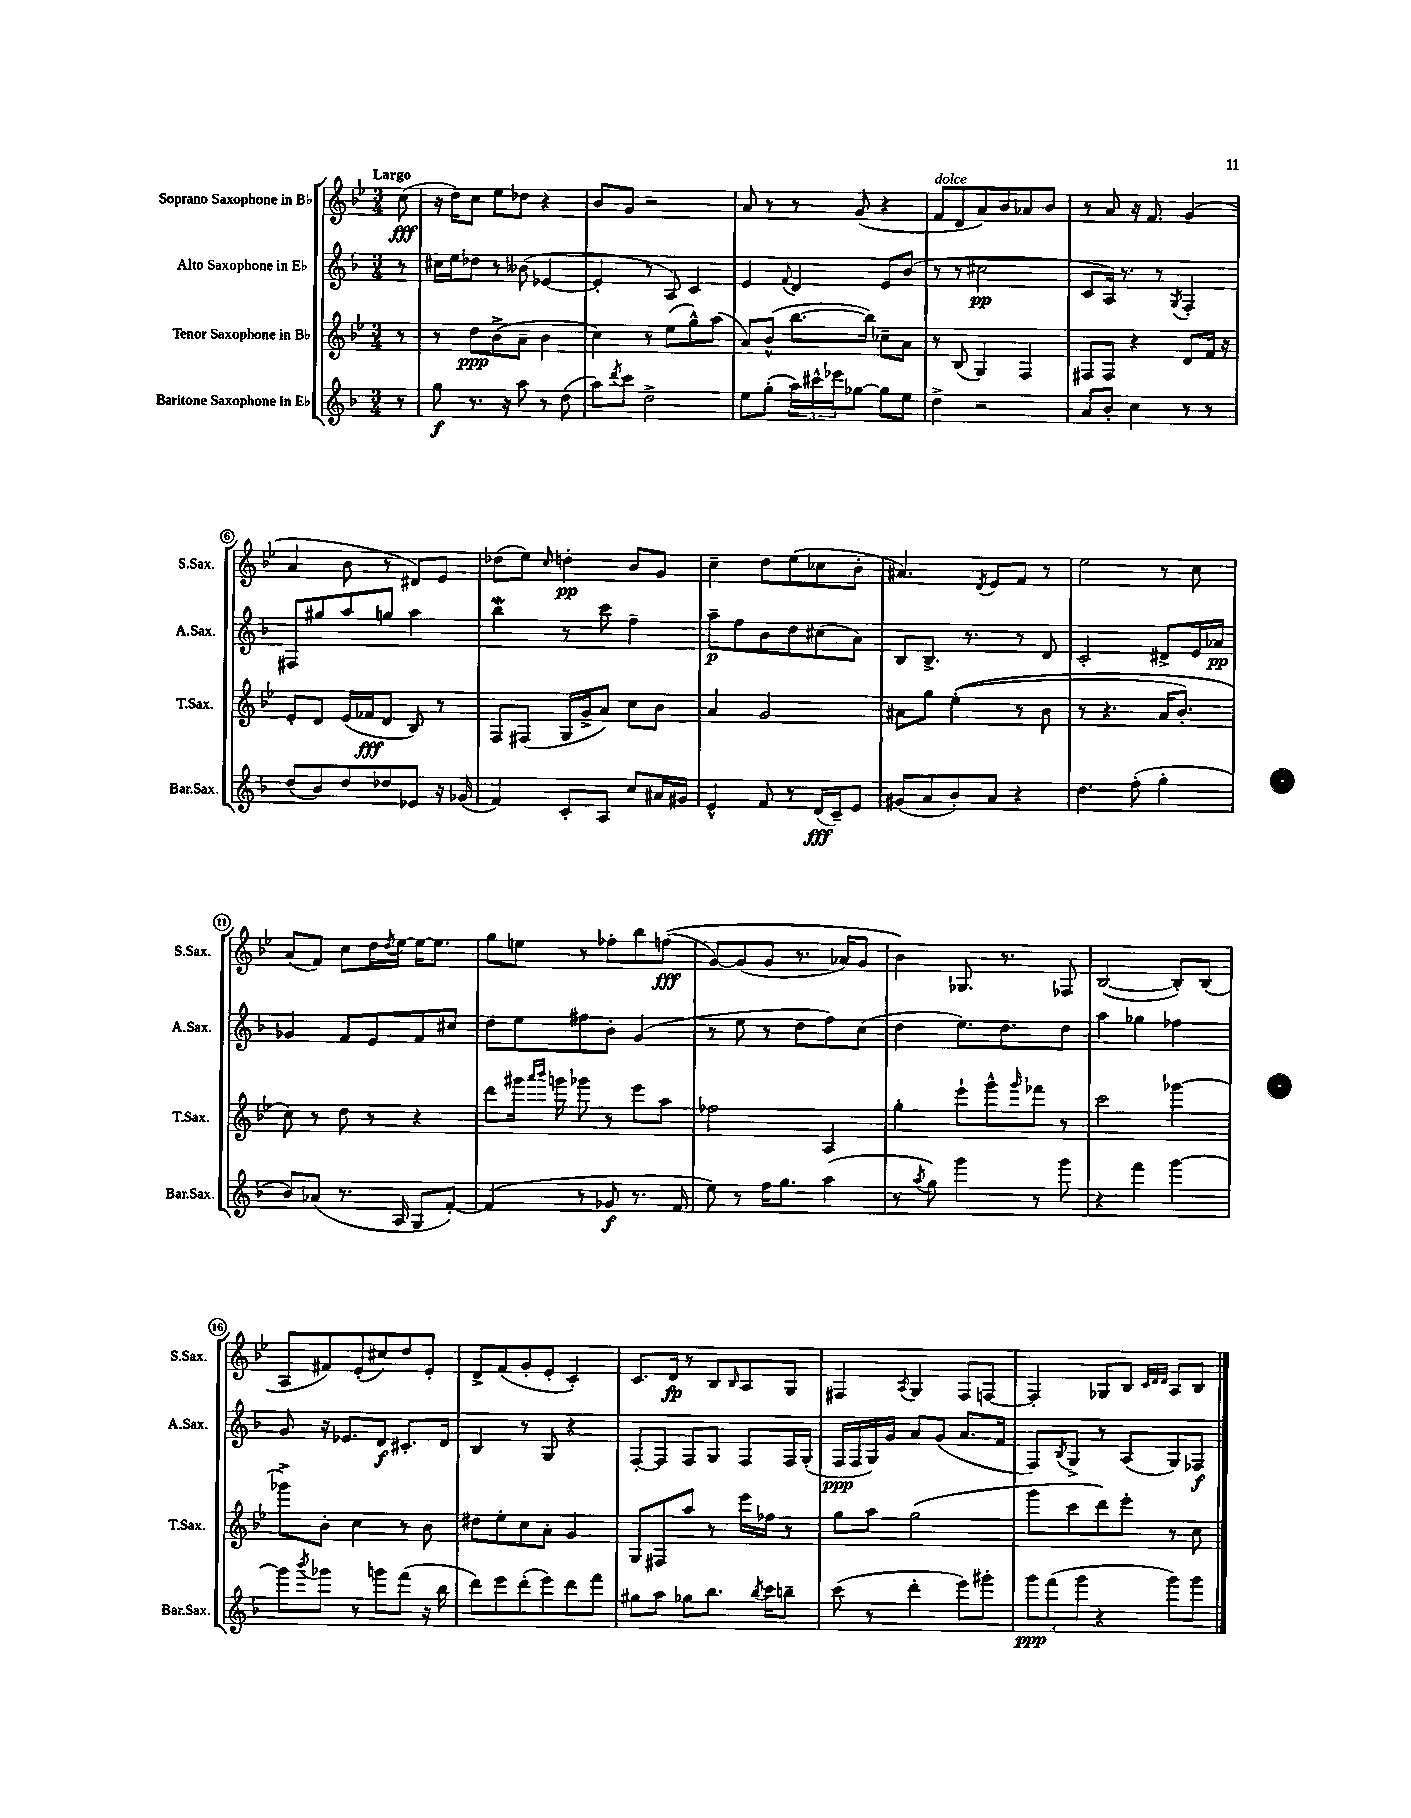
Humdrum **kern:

**kern	**kern	**kern	**kern
*staff4	*staff3	*staff2	*staff1
*clefG2	*clefG2	*clefG2	*clefG2
*k[b-]	*k[b-e-]	*k[b-]	*k[b-e-]
*M3/4	*M3/4	*M3/4	*M3/4
8r	8r	8r	(8cc\
=	=	=	=
8gg\	8r	16cc#\LL	16r
.	.	16ee\J	16dd\LK)
8.r	8dd\L	8dd-\J	8cc\J
.	(8b-^\	8r	8ee-\L
16r	.	.	.
8aa\	8a~\J	(8b--\	8dd-\J
8r	4b-\	[4e-/	4r
(8dd\	.	.	.
=	=	=	=
8aa\L)	4cc\)	4e-'/]	8b-/L
8qddd/	.	.	.
8ccc\J	.	.	8g/J
2dd^\	8r	8r	2r
.	(8ee-\L	8A/)	.
.	8gg^^\)	4c/	.
.	(8aa\J	.	.
=	=	=	=
8ee\L	8a/L)	4e/	8a/
(8gg'\J	(8b-^^/J	.	8r
.	.	8qqf/	.
24aa\LL)	[8.bb-\L	4d/	8r
24ccc#^^\	.	.	.
24eee-\J	.	.	.
[8gg-\J	.	.	(8g/
.	16bb-\]Jk)	.	.
8gg-\]L	8cc-~\L	8e/L	4r
8ee\J	8a\J	(8b-/J	.
=	=	=	=
4dd^\	8r	8r	8f/L
.	(8B-/	8r	8d/
2r	4G/)	2cc#\	8a/)
.	.	.	8b-/
.	4F/	.	8a-/
.	.	.	8b-/J
=	=	=	=
8a/L	8F#/L	8c/L	8r
8b-'/J	8F#/J	16A/Jk)	8a/
.	.	8.r	.
4cc\	4r	.	16r
.	.	.	8.f/
.	.	8r	.
.	.	8qG/	.
8r	8d/L	4F'/	(4g/
8r	16f/Jk	.	.
.	16r	.	.
=	=	=	=
(8dd/L	8e-'/L	8F#/L	4a/
8b-/)	8d/J	8gg#/	.
8dd/	(16e-/LL	8aa/	8b-\
.	16f-/J	.	.
8dd-/	8d/J	8gg/J	8r
8e-/J	8B-/)	4aa\	8d#/L)
16r	8r	.	8e-/J
(16g-/	.	.	.
=	=	=	=
4f/)	8F/L	4bb-\	(8dd-\L
.	(8F#/J	.	8ee-\J)
.	.	.	16qqcc/
8c'/L	16G/LL	8r	4dd'\
.	16g^/J	.	.
8A/J	8a/J)	8ccc\	.
8cc/L	8cc\L	4ff~\	8b-/L
16a#/L	8b-\J	.	8g/J
16g#/JJ	.	.	.
=	=	=	=
4e^^/	4a/	8aa~\L	4cc~\
.	.	8ff\	.
8f/	2g/	8b-\	8dd\L
8r	.	8dd\	(8ee-\
(16d/LL	.	(8cc#\	8cc-\
16c~/J)	.	.	.
8e/J	.	8a\J)	8b-'\J
=	=	=	=
(8g#/L	8a#\L	8B-/L	4.a#/)
8a/	8gg\J	8.B-^/J	.
8b-'/)	&((4ee-'\	.	.
.	.	8.r	.
.	.	.	8qd/
8a/J	.	.	8e-/L
4r	8r	8r	8f/J
.	8b-\	8d/	8r
=	=	=	=
4.dd\	8r	2c'/	2ee-\
.	4.r	.	.
(8ff'\	.	.	.
4gg'\	16a/LK	8d#^/L	8r
.	8.b-'/J)	.	.
.	.	16e/L	8cc\
.	.	16a-/JJ	.
=	=	=	=
8b-/L)	8cc\&)	4g-/	(8a/L
(8a-/J	8r	.	8f/J)
8.r	8dd\	8f/L	8cc\L
.	8r	8e/	16dd\L
.	.	.	8qdd/
16A/	.	.	[16ee-\JJ
8G/L	4r	8f/	16ee-\_LK
.	.	.	8.ee-\]J
[8f'/J)	.	8cc#/J	.
=	=	=	=
(4f/]	8ddd\L	8dd\L	8gg\L
.	16ggg#\Jk	8ee\	8ee\J
.	16qqaaa/LL	.	.
.	16qqbbb-/JJ	.	.
.	16ggg\	.	.
8r	8ggg-\	8ff#\	8r
8g-/	8r	8b-'\J	8ff-'\L
8.r	8eee-\L	(4g/	8bb-\
.	8aa\J	.	&((8ff\J
16f/	.	.	.
=	=	=	=
8ee\)	2ff-\	8r	[8g/L)
8r	.	8ee\	(8g/]
16ff\LK	.	8r	8g/J
8.gg\J	.	.	.
.	.	8dd\L	8.r
(4aa\	4A/	8ff\)	.
.	.	.	16a-/LK)
.	.	(8cc\J	8g/J
=	=	=	=
8r	4gg'\	4dd\	4b-\&)
8qaa/	.	.	.
8gg\)	.	.	.
4ggg\	8eee-`\L	8.ee\L)	8.G-/
.	8ggg^^\	.	.
.	.	8.dd\	8.r
.	16qqggg/	.	.
8r	8fff-\J	.	.
8ggg\	8r	8dd\J	8F-/
=	=	=	=
4r	2ccc\	4aa\	([2B-/
4fff\	.	4gg-\	.
[4ggg\	[4ggg-\	4ff-\	8B-'/]L)
.	.	.	(8B-/J
=	=	=	=
8ggg\]L	8ggg-^\]L	8g/	8A/L
8qbbb-/	.	.	.
8ggg-\J	8b-'\J	16r	8f#/)
.	.	8.e-/L	.
8r	4cc\	.	(8e-'/
8ggg\L	.	8d/J	8cc#/)
(8fff\J	8r	8.c#'/L	8dd/
16r	8b-\	.	8e-'/J
16bb-\	.	16d/Jk	.
=	=	=	=
8ddd\L)	8dd#\L	4B-/	8d^/L
8eee\	8ee-'\	.	(8f/
(8ddd'\	8cc\	8r	8g'/
8eee\)	8a'\J	8G/	8e-'/J
8ddd\	4g/	4r	4c'/)
8fff\J	.	.	.
=	=	=	=
8gg#\L	8G/L	[8F'/L	8.c/L
8aa\J	8F#/	8F/]J	.
.	.	.	16d/Jk
8gg-\L	8aa/J	8F/L	8r
8.bb-\J	8r	8G/J	8B-/L
.	.	.	16qqB-/
.	16eee-\LL	8F/L	8A/
8qbb-/	.	.	.
16ccc\LK	16ff-\JJ	.	.
8bb~\J	8r	16F/L	8G/J
.	.	(16G'/JJ	.
=	=	=	=
(8ccc\	8gg\L	16F/LL	4F#/
.	.	16F/	.
8r	8aa\J	16G/)	.
.	.	16g/JJ	.
.	.	.	8qA/
4ddd'\	(2gg\	8a/L	4G/
.	.	(8g/J	.
8eee\L)	.	8.a/L	8F#/L
8ggg#'\J	.	.	[8F/J
.	.	16f/Jk	.
=	=	=	=
12ggg\L	8ggg\L	8F/L)	4F'/]
(12fff\	.	.	.
.	.	8qB-/	.
.	8ccc\	8G^/J	.
12ggg\J	.	.	.
4r	8ddd\)	8r	8G-/L
.	8eee-'\J	(8A/L	8B-/J
.	.	.	32qqc/LLL
.	.	.	32qqd/
.	.	.	32qqd/JJJ
8ggg\L)	8r	8G/)	8A/L
8ggg\J	8cc\	8F-/J	8B-/J
==	==	==	==
*-	*-	*-	*-
